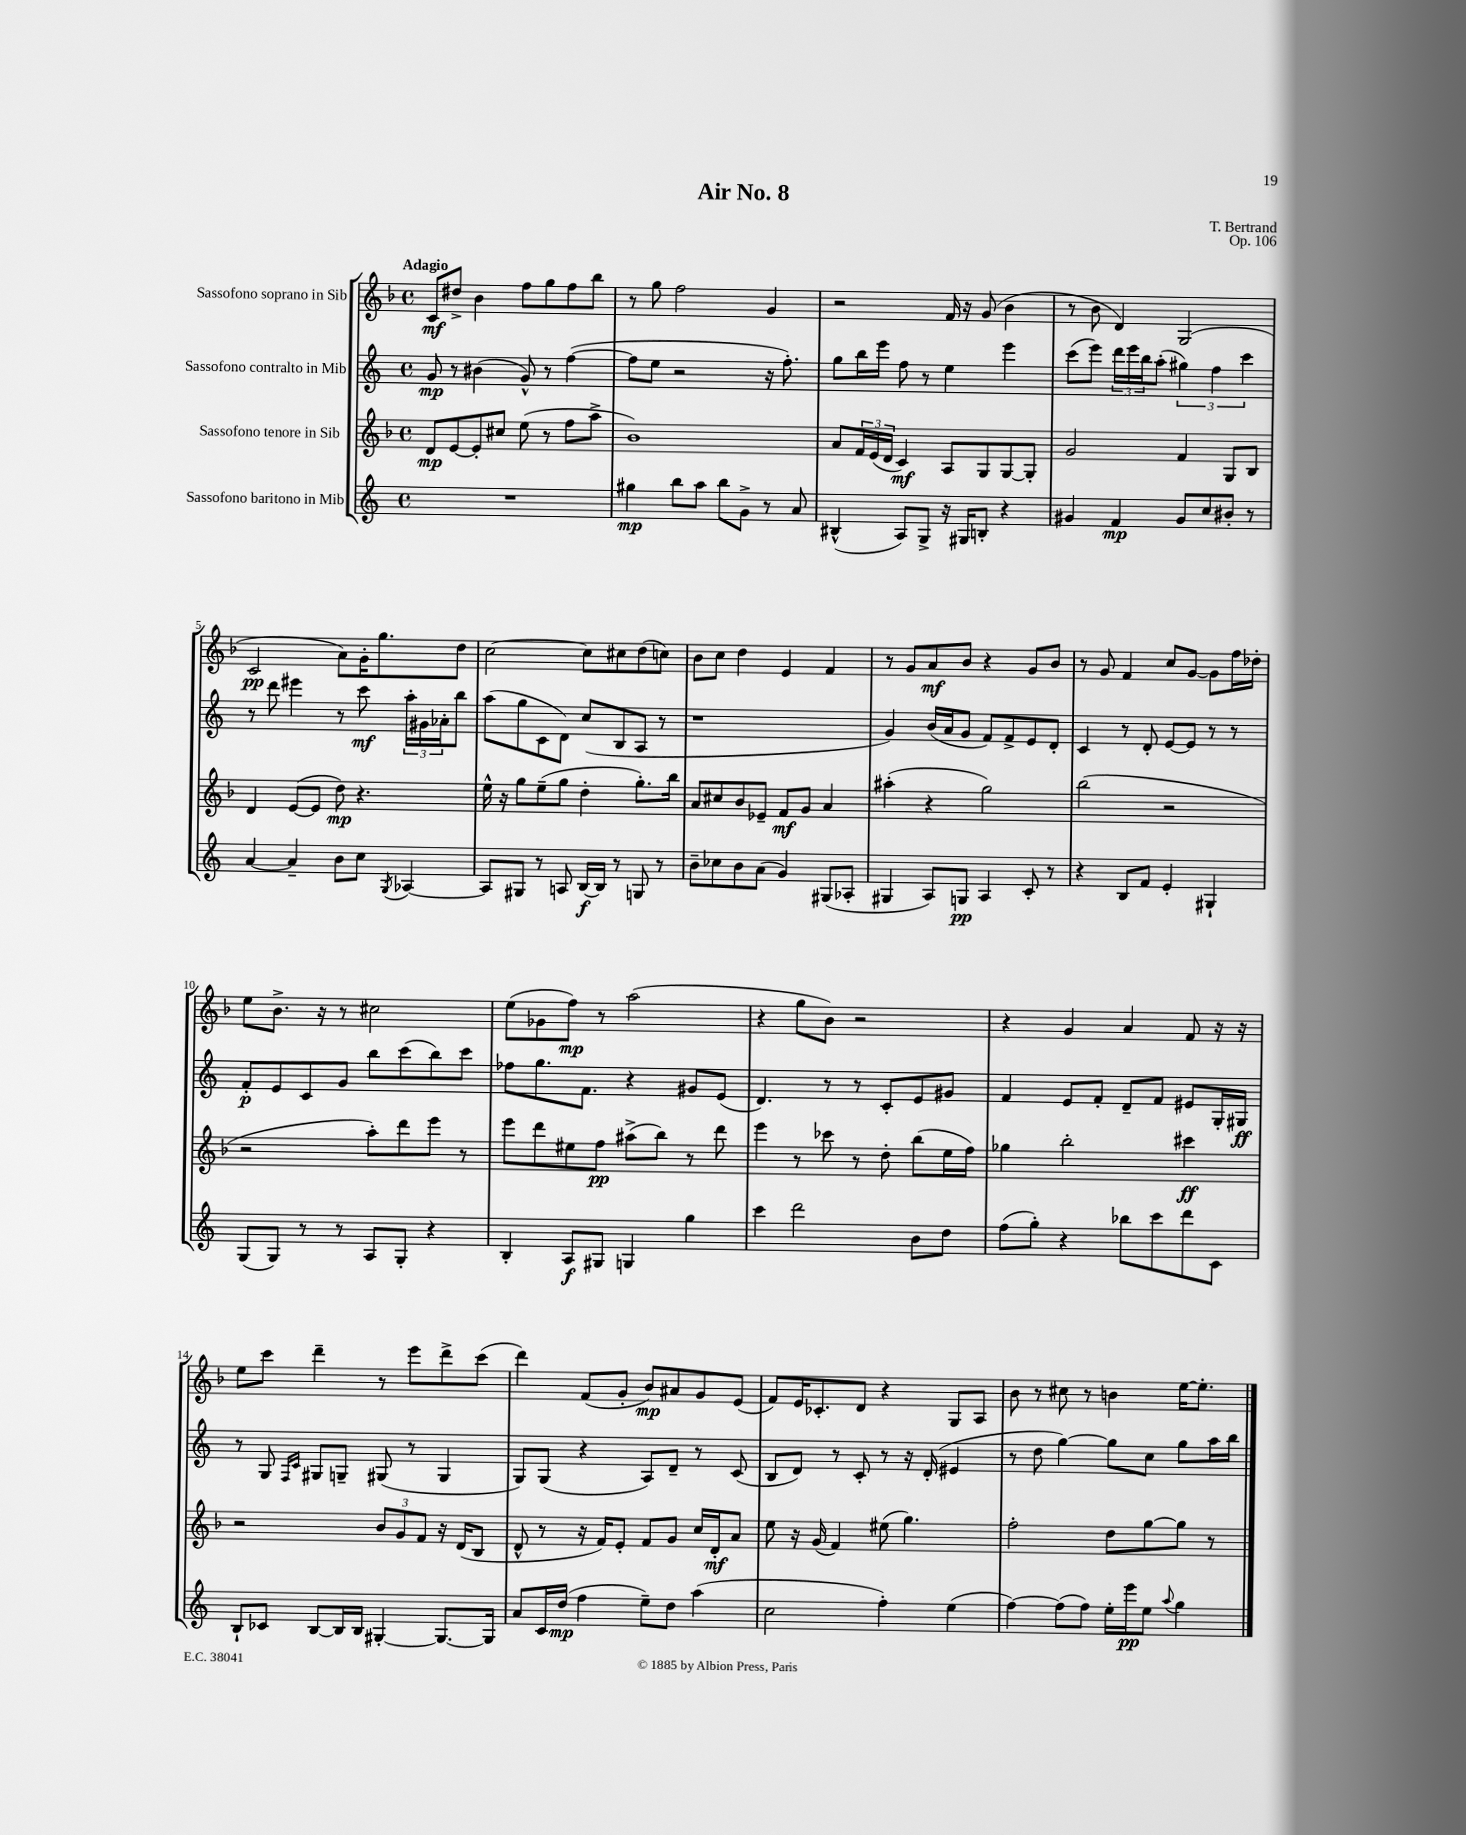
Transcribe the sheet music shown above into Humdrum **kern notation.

**kern	**kern	**kern	**kern
*staff4	*staff3	*staff2	*staff1
*clefG2	*clefG2	*clefG2	*clefG2
*k[]	*k[b-]	*k[]	*k[b-]
*M4/4	*M4/4	*M4/4	*M4/4
*met(c)	*met(c)	*met(c)	*met(c)
1r	8d	8g	8c
.	[8e	8r	8dd#^
.	8e']	(4b#	4b-
.	8cc#	.	.
.	(8ee	8g^^)	8ff
.	8r	8r	8gg
.	8ff	([4ff	8ff
.	8aa^	.	8bb-
=	=	=	=
4gg#	1b-)	8ff]	8r
.	.	8ee	8gg
8bb	.	2r	2ff
8aa	.	.	.
8bb	.	.	.
8g^	.	.	.
8r	.	16r	4g
.	.	8.ff')	.
8a	.	.	.
=	=	=	=
(4B#^^	8a	8gg	2r
.	24f	16bb	.
.	(24e	.	.
.	.	16eee	.
.	24d	.	.
8A)	4c)	8ff	.
8G^	.	8r	.
16r	8A	4ee	16f
16G#	.	.	16r
8B'	8G	.	(8g
4r	[8G	4eee	4b-
.	8G']	.	.
=	=	=	=
4g#	2g	(8ccc	8r
.	.	8eee)	8b-
4f	.	24ddd	4d)
.	.	24eee	.
.	.	24bb	.
.	.	(8aa'	.
8g#	4f	6gg#)	(2G
8cc	.	.	.
.	.	6ff	.
8b#'	8G	.	.
.	.	6ccc	.
8r	8B-	.	.
=	=	=	=
[4a	4d	8r	2c
.	.	8ddd	.
4a~]	([8e	4eee#	.
.	8e]	.	.
8b	8dd)	8r	8a)
8cc	4.r	8ccc	16g'
.	.	.	8.gg
8qG	.	.	.
[4A-	.	24aa'	.
.	.	24g#	.
.	.	24a-'	.
.	.	8bb	8dd
=	=	=	=
8A-]	16ee^^	(8aa	[2cc
.	16r	.	.
8G#	8gg	8gg	.
8r	(8ee~	8c	.
8A	8gg	8d)	.
[16B	4dd'	(8cc	8cc]
16B]	.	.	.
8r	.	8B	8cc#
8G	8.gg')	8A	(8dd
8r	.	8r	8cc)
.	16bb-	.	.
=	=	=	=
8b~	8a	1r	8b-
8cc-	8cc#	.	8cc
8b	8b-	.	4dd
(8a	8e-~	.	.
4g)	8f	.	4e
.	8g	.	.
(8G#	4a	.	4f
8A-'	.	.	.
=	=	=	=
4G#	(4aa#'	4g)	8r
.	.	.	8g
8A)	4r	(16b	8a
.	.	16a	.
8G	.	8g	8b-
4A	2gg)	8f)	4r
.	.	8f^	.
8c'	.	8e	8g
8r	.	8d'	8b-
=	=	=	=
4r	(2bb-	4c	8r
.	.	.	8g
8B	.	8r	4f
8f	.	8d'	.
4e'	2r	[8e	8cc
.	.	8e]	[8g
4G#`	.	8r	8g]
.	.	8r	16ff
.	.	.	16dd-'
=	=	=	=
(8G	2r	8f'	8ee
8G)	.	8e	8.b-^
8r	.	8c	.
.	.	.	16r
8r	.	8g	8r
8A	8aa')	8bb	2cc#
8G'	8ddd	(8ccc	.
4r	8eee	8bb)	.
.	8r	8ccc	.
=	=	=	=
4B'	8eee	8ff-	(8ee
.	8ddd	8.gg	8g-
8A	8ee#	.	8ff)
.	.	8.f	.
8G#	8ff	.	8r
4G	(8aa#^	4r	(2aa
.	8bb-)	.	.
4gg	8r	8g#	.
.	8ddd	(8e	.
=	=	=	=
4ccc	4eee	4.d)	4r
2ddd	8r	.	8gg
.	8ccc-	8r	8b-)
.	8r	8r	2r
.	8dd'	8c'	.
8b	(8bb-	8e	.
8dd	16ee	8g#	.
.	16ff)	.	.
=	=	=	=
(8ff	4gg-	4f	4r
8gg')	.	.	.
4r	2bb-'	8e	4g
.	.	8f'	.
8bb-	.	8d~	4a
8ccc	.	8f	.
8ddd	4ccc#	8e#	8f
8c	.	16G'	16r
.	.	16G#	16r
=	=	=	=
8B`	2r	8r	8ee
8c-	.	8G	8ccc
.	.	16qqF	.
.	.	16qqc	.
[8B	.	8G#	4ddd~
16B]	.	8G~	.
16B	.	.	.
[4G#'	12b-	(8G#	8r
.	12g	.	.
.	.	8r	8eee
.	12f	.	.
8.G#_	16r	4G#	8ddd^
.	(16d	.	.
.	8B-	.	(8ccc
16G#]	.	.	.
=	=	=	=
8a	8d^^	8G)	4ddd)
16c	8r	(8G	.
(16dd	.	.	.
4ff	16r	4r	(8f
.	16f)	.	.
.	8e'	.	8g'
8ee~)	8f	8A)	8b-)
8dd	8g	8d~	8a#
(4aa	16cc	8r	8g
.	16d'	.	.
.	8a	(8c	(8e
=	=	=	=
2cc	8ee	8B	8f)
.	16r	8d)	16e
.	(16g	.	8.c-'
.	4f)	8r	.
.	.	8c'	8d
4ff')	(8ee#	8r	4r
.	4.gg)	16r	.
.	.	(16d'	.
(4ee	.	4e#	8G
.	.	.	8A
=	=	=	=
[4ff)	2ff'	8r	8b-
.	.	8dd	8r
(8ff]	.	[4gg)	8cc#
8ff)	.	.	8r
16ee'	8dd	8gg]	4b
16eee	.	.	.
8ee	[8gg	8cc	.
8qqaa	.	.	.
4gg	8gg]	8gg	[16ee
.	.	.	8.ee']
.	8r	16aa	.
.	.	16bb	.
==	==	==	==
*-	*-	*-	*-
